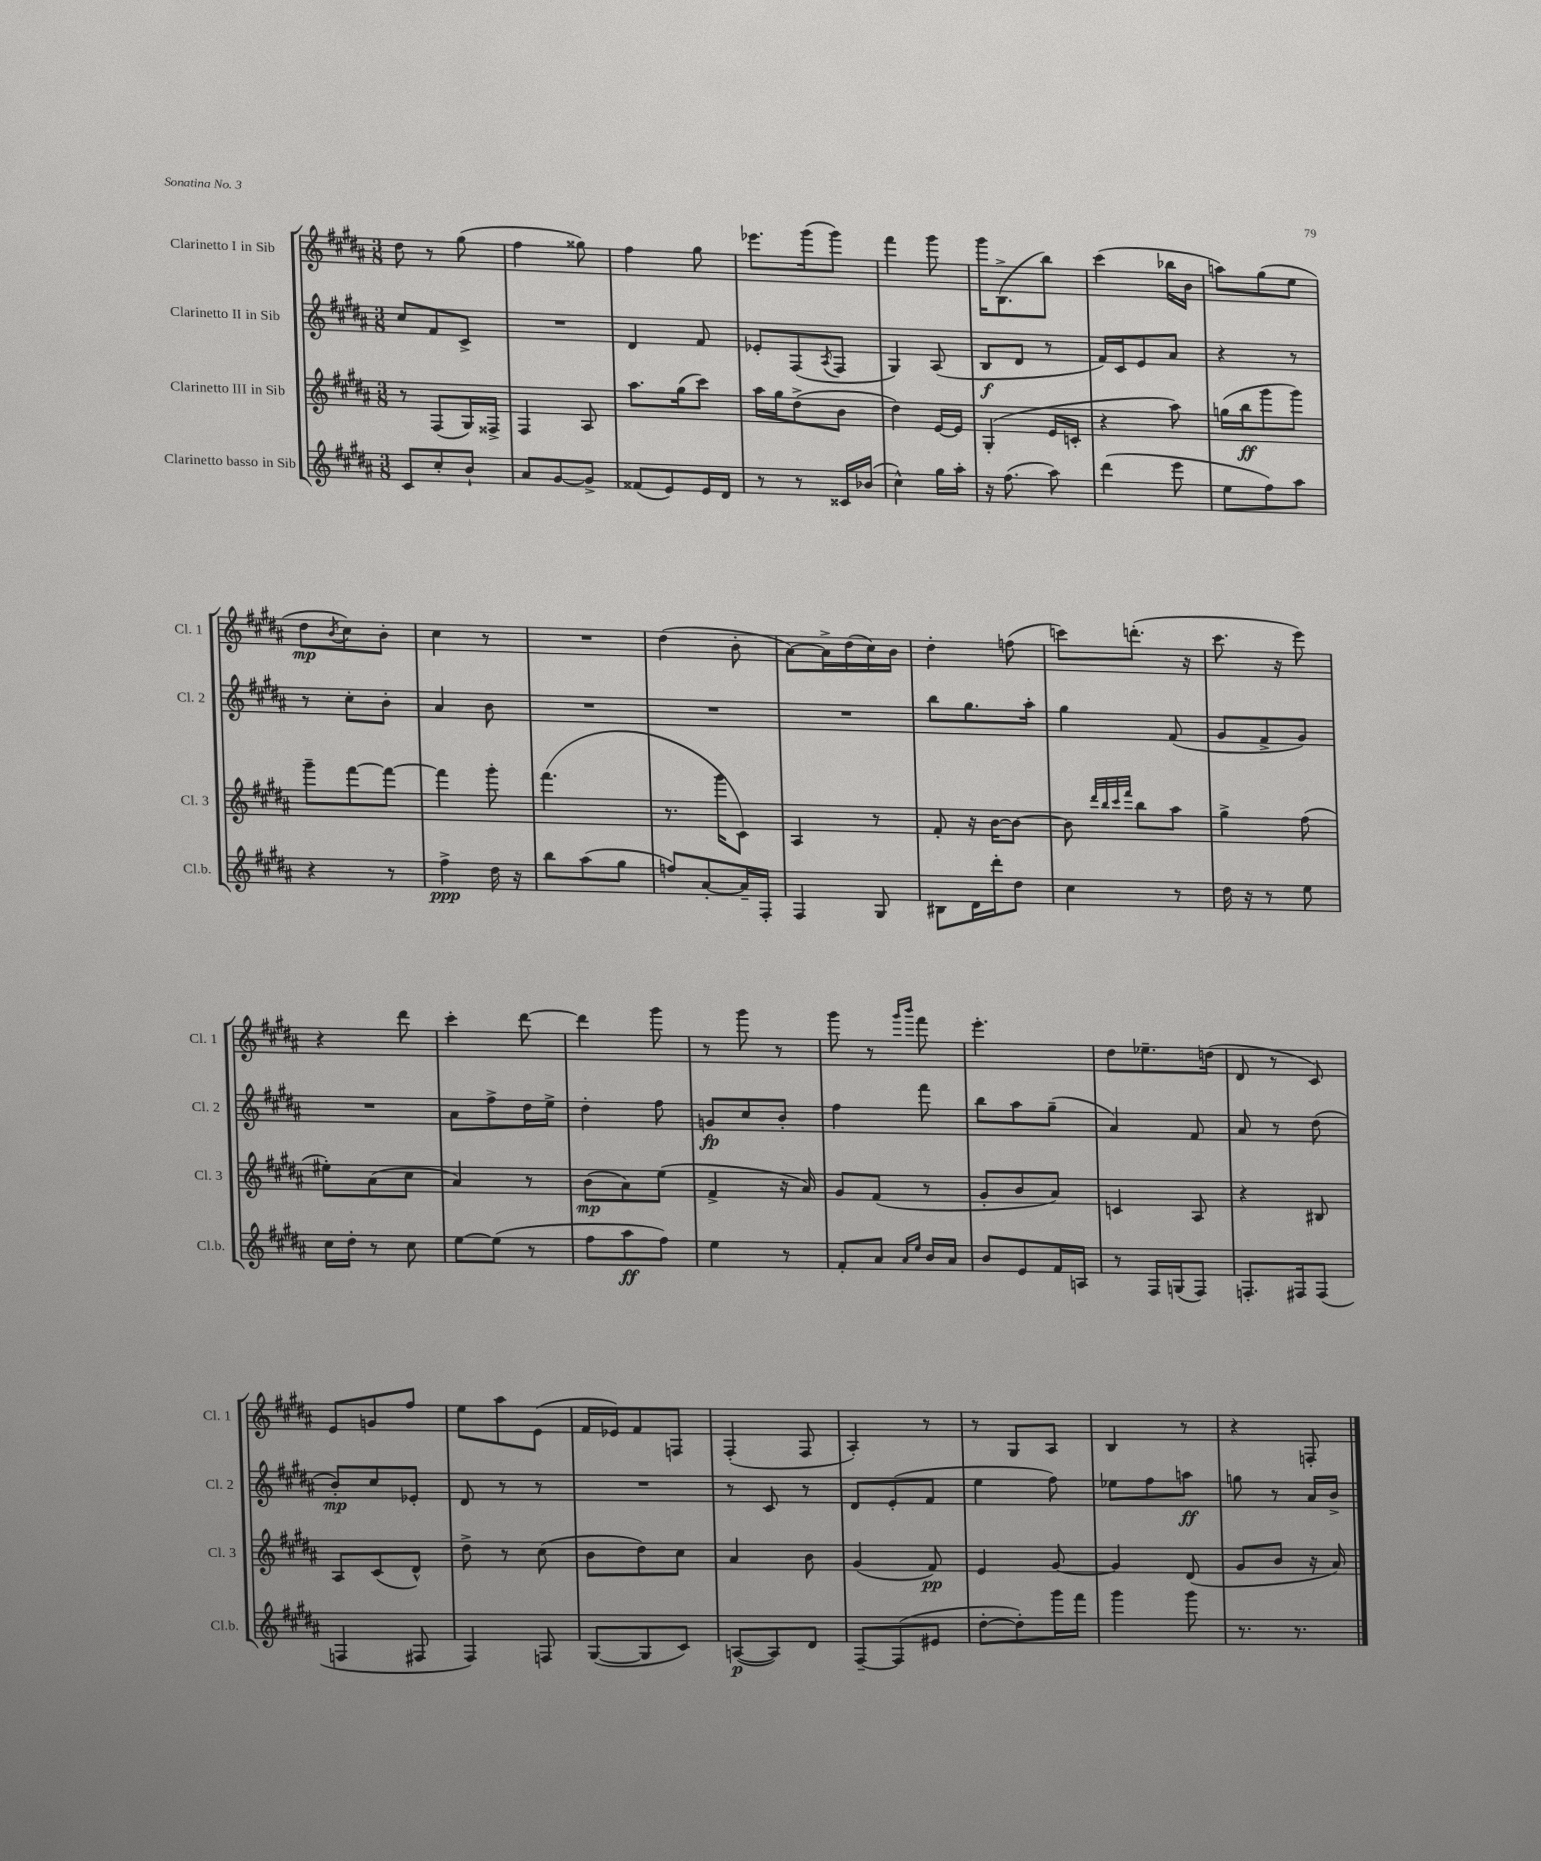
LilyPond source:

<<
\new StaffGroup <<
\new Staff = "s0" \with { instrumentName = "Clarinetto I in Sib" shortInstrumentName = "Cl. 1" } {
    \clef treble \key b \major \numericTimeSignature \time 3/8
    dis''8 r8 gis''8( |
    fis''4 gisis''8) |
    fis''4 gis''8 |
    ees'''8. gis'''16( gis'''8) |
    fis'''4 gis'''8 |
    gis'''16 b8.->( b''8) |
    cis'''4( bes''16 b'16 |
    a''8) gis''8( e''8 |
    dis''8\mp \acciaccatura { b'8 } cis''8) b'8-. |
    cis''4 r8 |
    R4. |
    dis''4( b'8-. |
    ais'8~) ais'16-> dis''16( cis''16) b'16 |
    dis''4-. f''8( |
    c'''8) d'''8.-.( r16 |
    cis'''8. r16 e'''8) |
    r4 dis'''8 |
    cis'''4-. dis'''8~ |
    dis'''4 gis'''8 |
    r8 gis'''8 r8 |
    gis'''8 r8 \grace { gis'''16 b'''16 } fis'''8 |
    e'''4.-. |
    dis''8 ees''8.-- d''16( |
    dis'8 r8 cis'8) |
    e'8 g'8 fis''8 |
    e''8 ais''8 e'8( |
    fis'16 ees'16) fis'8 f8 |
    fis4-.( fis8 |
    ais4-.) r8 |
    r8 gis8 ais8 |
    b4 r8 |
    r4 f8-. \bar "|." |
}
\new Staff = "s1" \with { instrumentName = "Clarinetto II in Sib" shortInstrumentName = "Cl. 2" } {
    \clef treble \key b \major \numericTimeSignature \time 3/8
    cis''8 fis'8 cis'8-> |
    R4. |
    dis'4 fis'8 |
    ees'8-. fis8( \acciaccatura { ais8 } fis8 |
    gis4) ais8( |
    b8\f dis'8 r8 |
    fis'16) cis'16 e'8 ais'8 |
    r4 r8 |
    r8 cis''8-. b'8-. |
    ais'4 b'8 |
    R4. |
    R4. |
    R4. |
    b''8 gis''8. ais''16-. |
    gis''4 fis'8( |
    gis'8 fis'8-> gis'8) |
    R4. |
    ais'8 fis''8-> dis''16 e''16-> |
    dis''4-. fis''8 |
    g'8\fp cis''8 b'8-. |
    fis''4 fis'''8 |
    b''8 ais''8 gis''8--( |
    ais'4) fis'8 |
    ais'8 r8 dis''8( |
    b'8-.\mp) cis''8 ees'8-. |
    dis'8 r8 r8 |
    R4. |
    r8 cis'8 r8 |
    dis'8 e'8-.( fis'8 |
    e''4 fis''8) |
    ees''8 fis''8 a''8\ff |
    g''8 r8 ais'16 b'16-> \bar "|." |
}
\new Staff = "s2" \with { instrumentName = "Clarinetto III in Sib" shortInstrumentName = "Cl. 3" } {
    \clef treble \key b \major \numericTimeSignature \time 3/8
    r8 fis8( gis16) fisis16-> |
    fis4 ais8 |
    ais''8. gis''16( cis'''8) |
    ais''16 gis''16 dis''8->( b'8 |
    dis''4) e'16~ e'16 |
    gis4-.( e'16 c'16-. |
    r4 ais''8) |
    g''16( b''16\ff gis'''8 gis'''8) |
    gis'''8-- fis'''8~ fis'''8~ |
    fis'''4 gis'''8-. |
    fis'''4.( |
    r8. gis'''16 cis'8) |
    ais4 r8 |
    fis'8-. r16 b'16~ b'8~ |
    b'8 \grace { dis'''32 b''32 cis'''32 fis'''32 } b''8 ais''8 |
    gis''4-> fis''8( |
    eis''8-.) ais'8( cis''8 |
    ais'4) r8 |
    b'8\mp( ais'8) e''8( |
    fis'4-> r16 ais'16) |
    gis'8 fis'8( r8 |
    gis'8-. b'8 ais'8) |
    c'4 ais8 |
    r4 bis8 |
    ais8 cis'8( dis'8-^) |
    dis''8-> r8 cis''8( |
    b'8 dis''8) cis''8 |
    ais'4 b'8 |
    gis'4( fis'8\pp) |
    e'4 gis'8~ |
    gis'4 dis'8( |
    gis'8 b'8 r16 ais'16) \bar "|." |
}
\new Staff = "s3" \with { instrumentName = "Clarinetto basso in Sib" shortInstrumentName = "Cl.b." } {
    \clef treble \key b \major \numericTimeSignature \time 3/8
    cis'8 cis''8-. b'8-! |
    ais'8 gis'8~ gis'8-> |
    fisis'8( e'8) e'16 dis'16 |
    r8 r8 cisis'16 bes'16( |
    cis''4-^) gis''16 ais''16-. |
    r16 fis''8.( ais''8) |
    dis'''4( e'''8 |
    e''8 fis''8) ais''8 |
    r4 r8 |
    fis''4->\ppp dis''16 r16 |
    b''8 ais''8( gis''8 |
    f''8) ais'8~-. ais'16-- fis16-. |
    fis4 gis8 |
    bis8 dis'16 dis'''16-. dis''8 |
    cis''4 r8 |
    dis''16 r16 r8 e''8 |
    cis''16 dis''16-. r8 cis''8 |
    e''8~ e''8( r8 |
    fis''8 ais''8\ff fis''8) |
    e''4 r8 |
    fis'8-. ais'8 \grace { ais'16 e''16 } b'16 ais'16 |
    b'8 e'8 fis'16 a16 |
    r8 fis16 g16( fis8) |
    f8.-. fis16 fis8( |
    f4 fis8 |
    fis4) f8 |
    gis8~( gis8 cis'8) |
    a8~\p( a8) dis'8 |
    fis8~-- fis8( eis'8 |
    dis''8~-. dis''8-.) gis'''16 fis'''16 |
    gis'''4 gis'''8 |
    r8. r8. \bar "|." |
}
>>
>>
\layout { \context { \Score \remove "Bar_number_engraver" } }
